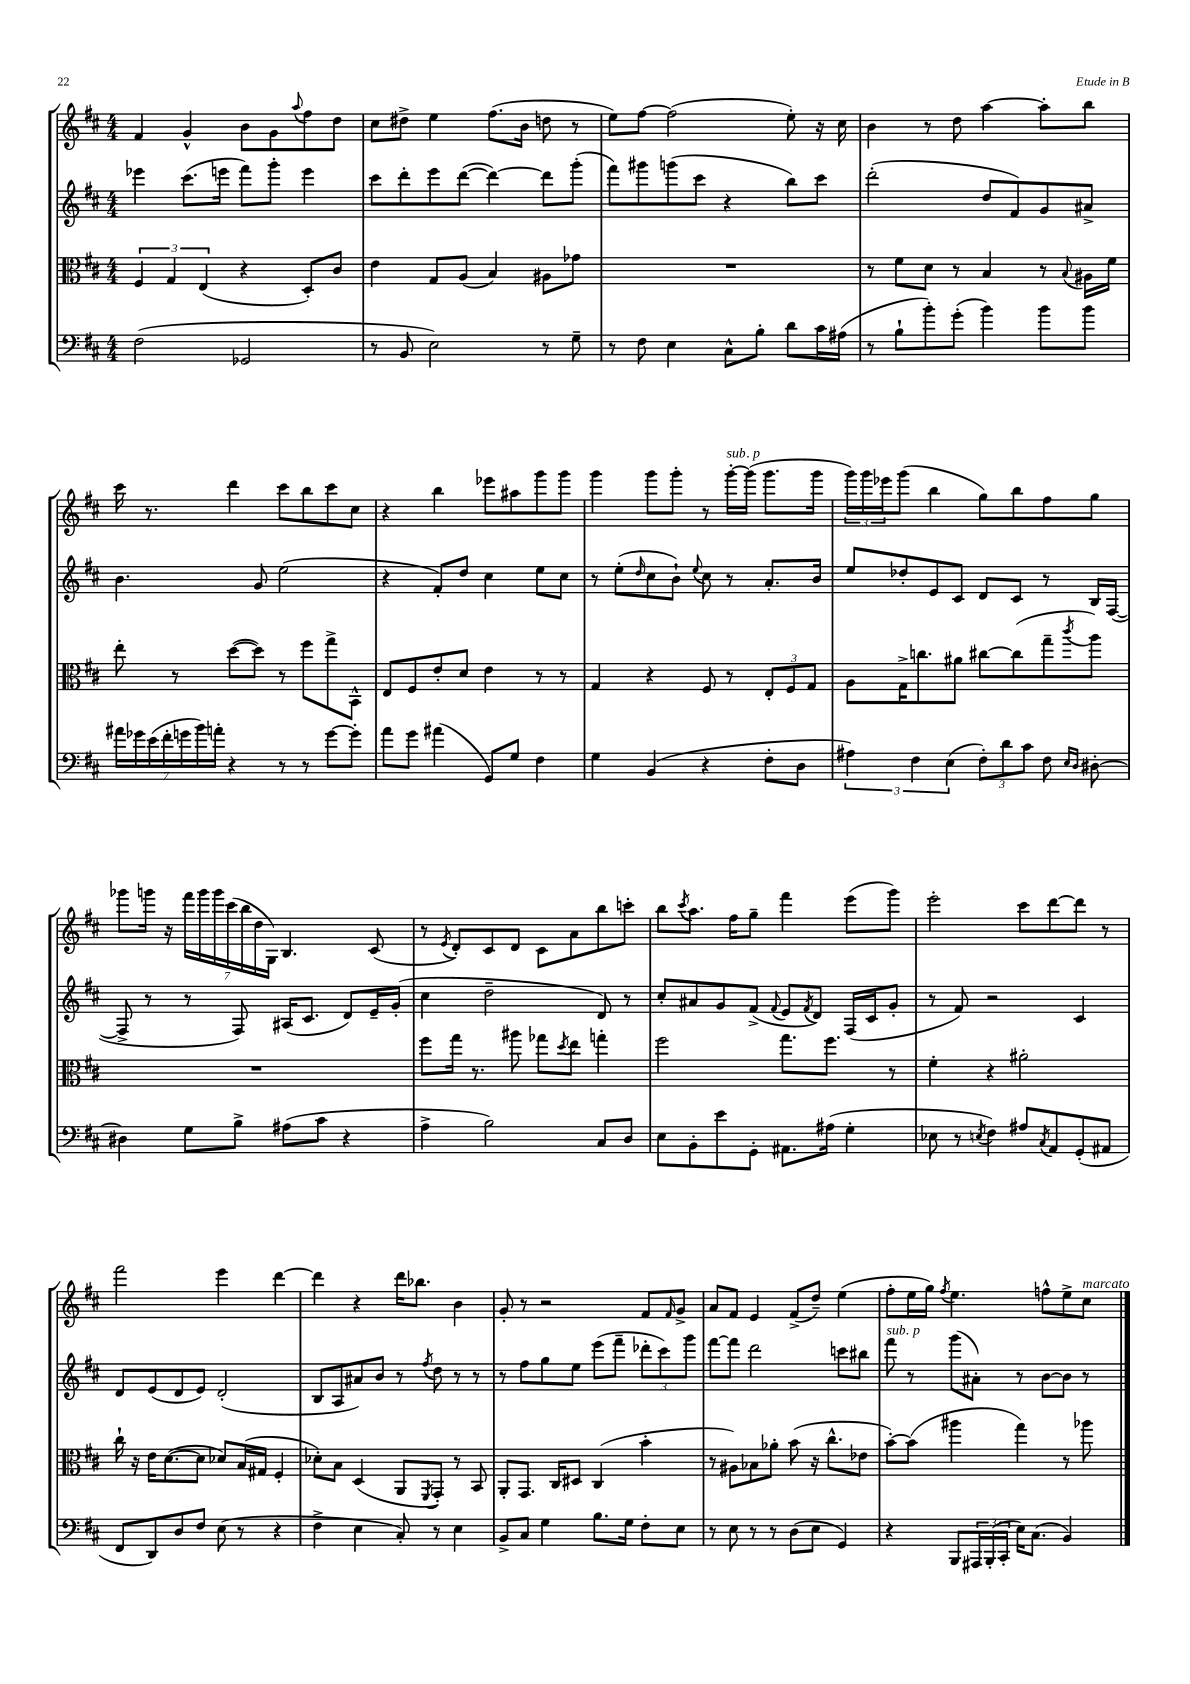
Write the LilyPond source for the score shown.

<<
\new StaffGroup <<
\new Staff = "s0" {
    \clef treble \key d \major \numericTimeSignature \time 4/4
    fis'4 g'4-^ b'8 g'8 \appoggiatura { a''8 } fis''8 d''8 |
    cis''8 dis''8-> e''4 fis''8.( b'16 d''8 r8 |
    e''8) fis''8~ fis''2( e''8-.) r16 cis''16 |
    b'4 r8 d''8 a''4~ a''8-. b''8 |
    cis'''16 r8. d'''4 cis'''8 b''8 cis'''8 cis''8 |
    r4 b''4 ees'''8 ais''8 g'''8 g'''8 |
    g'''4 g'''8 g'''8-. r8 g'''16~-.^\markup { \italic "sub. p" } g'''16( g'''8. g'''16 |
    \tuplet 3/2 { g'''16) g'''16 ees'''16 } g'''8( b''4 g''8) b''8 fis''8 g''8 |
    ges'''8 g'''16 r16 \tuplet 7/4 { fis'''16 g'''16 g'''16 cis'''16( b''16 d''16 g16) } b4. cis'8( |
    r8 \acciaccatura { e'8 } d'8-.) cis'8 d'8 cis'8 a'8 b''8 c'''8-. |
    b''8 \acciaccatura { cis'''8 } a''8. fis''16 g''8-- fis'''4 e'''8( g'''8) |
    e'''2-. cis'''8 d'''8~ d'''8 r8 |
    fis'''2 e'''4 d'''4~ |
    d'''4 r4 d'''16 bes''8. b'4 |
    g'8-. r8 r2 fis'8 \grace { fis'16 } g'8-> |
    a'8 fis'8 e'4 fis'8->( d''8--) e''4( |
    fis''8-. e''16 g''16) \acciaccatura { fis''8 } e''4. f''8-^ e''8-> cis''8^\markup { \italic "marcato" } \bar "|." |
}
\new Staff = "s1" {
    \clef treble \key d \major \numericTimeSignature \time 4/4
    ees'''4 cis'''8.( e'''16 fis'''8) g'''8-. e'''4 |
    cis'''8 d'''8-. e'''8 d'''8~( d'''4~) d'''8 g'''8-.( |
    fis'''8) gis'''8 g'''8( cis'''8 r4 b''8) cis'''8 |
    d'''2-.( d''8 fis'8) g'8 ais'8-> |
    b'4. g'8 e''2( |
    r4 fis'8-.) d''8 cis''4 e''8 cis''8 |
    r8 e''8-.( \grace { d''16 } cis''8 b'8-!) \appoggiatura { e''8 } cis''8 r8 a'8.-. b'16 |
    e''8 des''8-. e'8 cis'8 d'8 cis'8 r8 b16 fis16~( |
    fis8-> r8 r8 fis8) ais16( cis'8. d'8) e'16-- g'16-.( |
    cis''4 d''2-- d'8) r8 |
    cis''8-. ais'8 g'8 fis'8->( \appoggiatura { fis'8 } e'8 \acciaccatura { fis'8 } d'8) fis16( cis'16 g'8-. |
    r8 fis'8) r2 cis'4 |
    d'8 e'8( d'8 e'8) d'2-.( |
    b8 a8 ais'8) b'8 r8 \acciaccatura { fis''8 } d''8 r8 r8 |
    r8 fis''8 g''8 e''8 e'''8( fis'''8-- \tuplet 3/2 { des'''8-. cis'''8) g'''8 } |
    fis'''8~ fis'''8 d'''2 c'''8 bis''8 |
    fis'''8^\markup { \italic "sub. p" } r8 g'''8( ais'8-.) r8 b'8~ b'8 r8 \bar "|." |
}
\new Staff = "s2" {
    \clef alto \key d \major \numericTimeSignature \time 4/4
    \tuplet 3/2 { fis4 g4 e4( } r4 d8-.) cis'8 |
    e'4 g8 a8( b4) ais8 ges'8 |
    R1 |
    r8 fis'8 d'8 r8 b4 r8 \appoggiatura { b8 } ais16 fis'16 |
    e''8-. r8 d''8~( d''8) r8 fis''8 g''8-> b,8-^ |
    e8 fis8 e'8-. d'8 e'4 r8 r8 |
    g4 r4 fis8 r8 \tuplet 3/2 { e8-. fis8 g8 } |
    a8 g16-> c''8. ais'8 cis''8~ cis''8( g''8-- \acciaccatura { cis'''8 } a''8) |
    R1 |
    fis''8 g''16 r8. ais''8 ges''8 \acciaccatura { d''8 } e''8 g''4-. |
    fis''2 g''8. fis''8. r8 |
    fis'4-. r4 ais'2-. |
    cis''16-! r16 e'16 d'8.~( d'8 des'8) b16( gis16 fis4-. |
    des'8-.) b8 d4( a,8 \acciaccatura { fis,8 } g,8-.) r8 b,8 |
    a,8-. g,8. cis16 dis8 cis4( b'4-. |
    r8 ais8) bes8 aes'8-. b'8( r16 cis''8.-^ ees'8 |
    b'8~-.) b'8( ais''4 g''4) r8 aes''8 \bar "|." |
}
\new Staff = "s3" {
    \clef bass \key d \major \numericTimeSignature \time 4/4
    fis2( ges,2 |
    r8 b,8 e2) r8 g8-- |
    r8 fis8 e4 cis8-^ b8-. d'8 cis'16 ais16( |
    r8 b8-! b'8-.) g'8-.( b'4) b'8 b'8 |
    \tuplet 7/4 { ais'16 ges'16 e'16( fis'16-. g'16 b'16) a'16-. } r4 r8 r8 g'8~ g'8-. |
    a'8 g'8 ais'4( g,8) g8 fis4 |
    g4 b,4( r4 fis8-. d8 |
    \tuplet 3/2 { ais4) fis4 e4( } \tuplet 3/2 { fis8-.) d'8 cis'8 } fis8 \grace { e16 d16 } dis8~-. |
    dis4 g8 b8-> ais8( cis'8 r4 |
    a4-> b2) cis8 d8 |
    e8 b,8-. e'8 g,8-. ais,8. ais16( g4-. |
    ees8 r8 \acciaccatura { e8 } fis4) ais8 \acciaccatura { cis8 } a,8 g,8-.( ais,8 |
    fis,8 d,8) d8 fis8 e8( r8 r4 |
    fis4-> e4 cis8-.) r8 e4 |
    b,8-> cis8 g4 b8. g16 fis8-. e8 |
    r8 e8 r8 r8 d8( e8 g,4) |
    r4 b,,8 \tuplet 3/2 { ais,,16 b,,16-.( cis,16-. } e16) cis8.( b,4) \bar "|." |
}
>>
>>
\layout { \context { \Score \remove "Bar_number_engraver" } }
